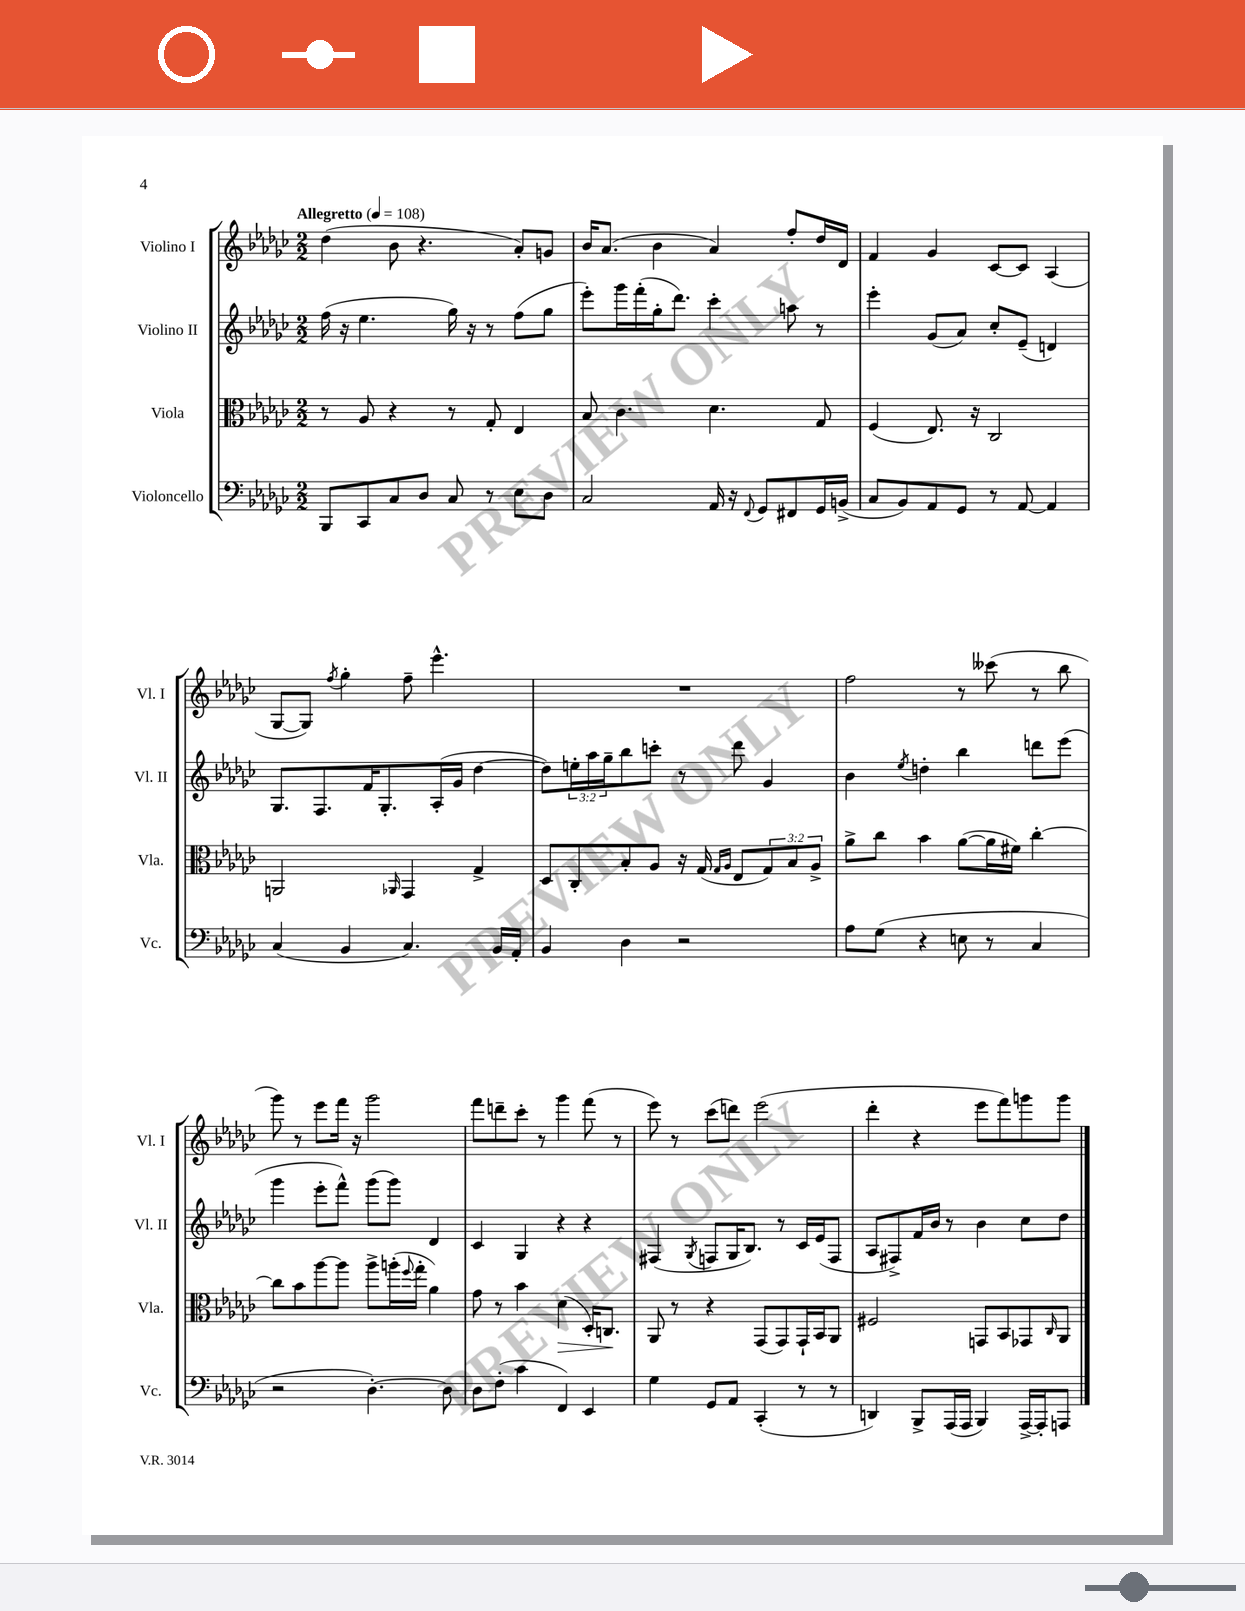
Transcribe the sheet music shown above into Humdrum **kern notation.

**kern	**kern	**kern	**kern
*staff4	*staff3	*staff2	*staff1
*clefF4	*clefC3	*clefG2	*clefG2
*k[b-e-a-d-g-c-]	*k[b-e-a-d-g-c-]	*k[b-e-a-d-g-c-]	*k[b-e-a-d-g-c-]
*M2/2	*M2/2	*M2/2	*M2/2
*MM108	*MM108	*MM108	*MM108
8BBB-	8r	(16ff	(4dd-
.	.	16r	.
8CC-	8A-	4.ee-	.
8C-	4r	.	8b-
8D-	.	.	4.r
8C-	8r	16gg-)	.
.	.	16r	.
8r	8G-'	8r	.
8E-	4E-	(8ff	8a-')
8D-	.	8gg-	8g
=	=	=	=
2C-	8B-	8eee-')	16b-
.	.	.	(8.a-
.	4.c-	16ggg-	.
.	.	(16fff'	.
.	.	16gg-'	4b-
.	.	8.ddd-)	.
16AA-	4.d-	4ccc-'	4a-)
16r	.	.	.
8qqFF	.	.	.
8GG-	.	.	.
8FF#	.	8aa	8ff'
16GG-	8G-	8r	16dd-
(16BB^	.	.	16d-
=	=	=	=
8C-	(4F	4eee-'	4f
8BB-)	.	.	.
8AA-	8.E-)	(8g-	4g-
8GG-	.	8a-)	.
.	16r	.	.
8r	2C-	8cc-'	[8c-
[8AA-	.	(8e-~	8c-]
4AA-]	.	4d)	(4A-
=	=	=	=
(4C-	2AA	8.G-	[8G-
.	.	.	8G-])
.	.	8.F	.
.	.	.	8qff
4BB-	.	.	4gg-'
.	.	16f	.
.	.	8.G-'	.
.	16qqAA-	.	.
4.C-)	4GG-	.	8ff~
.	.	(16A-'	4.eee-^^
.	.	16g-	.
.	4G-^	[4dd-	.
16BB-	.	.	.
16AA-'	.	.	.
=	=	=	=
4BB-	8D-	8dd-])	1r
.	8C-'	24ee'	.
.	.	24aa-	.
.	.	24gg-~	.
4D-	8B-'	8bb-	.
.	8A-	8ccc'	.
2r	16r	8r	.
.	(16G-	.	.
.	16qqG-	.	.
.	16qqA-	.	.
.	8E-	8ddd-	.
.	12G-)	4g-	.
.	12B-	.	.
.	12A-^	.	.
=	=	=	=
8A-	8a-^	4b-	2ff
(8G-	8cc-	.	.
.	.	8qee-	.
4r	4b-	4dd'	.
8E	([8a-	4bb-	8r
8r	16a-]	.	(8ccc--
.	16f#)	.	.
4C-	[4cc-'	8ddd	8r
.	.	(8eee-	8bb-
=	=	=	=
2r	8cc-]	4ggg-	8ggg-)
.	8b-	.	8r
.	[8aa-	8eee-'	8eee-
.	8aa-]	8fff^^)	16fff
.	.	.	16r
[4.D-')	8aa-^	(8ggg-	2ggg-
.	(16aa'	8ggg-)	.
.	8qqff	.	.
.	16gg-'	.	.
.	4a-)	4d-	.
8D-]	.	.	.
=	=	=	=
8D-	8g-	4c-	8fff
(8F'	8r	.	8ddd~
4c-	4b-	4G-	8ccc-'
.	.	.	8r
4FF)	(4d-	4r	4ggg-
4EE-	16D-')	4r	(8fff
.	8.C	.	.
.	.	.	8r
=	=	=	=
4G-	8AA-	(4F#	8eee-)
.	8r	.	8r
.	.	8qG-	.
8GG-	4r	8F	(8ccc-
8AA-	.	16G-	8ddd)
.	.	8.B-)	.
(4CC-'	(8GG-	.	(2eee-
.	8GG-)	8r	.
8r	16GG-`	16c-	.
.	16BB-	(16e-	.
8r	8AA-	8F	.
=	=	=	=
4DD)	2F#	8A-	4ddd-'
.	.	8F#^)	.
8BBB-^	.	16f	4r
.	.	16b-	.
(16AAA-	.	8r	.
16AAA-	.	.	.
4BBB-)	8GG	4b-	8eee-
.	8BB-	.	8fff)
[16AAA-^	8GG-	8cc-	8ggg
16AAA-']	.	.	.
.	16qqC-	.	.
8AAA	8AA-	8dd-	8ggg
==	==	==	==
*-	*-	*-	*-
